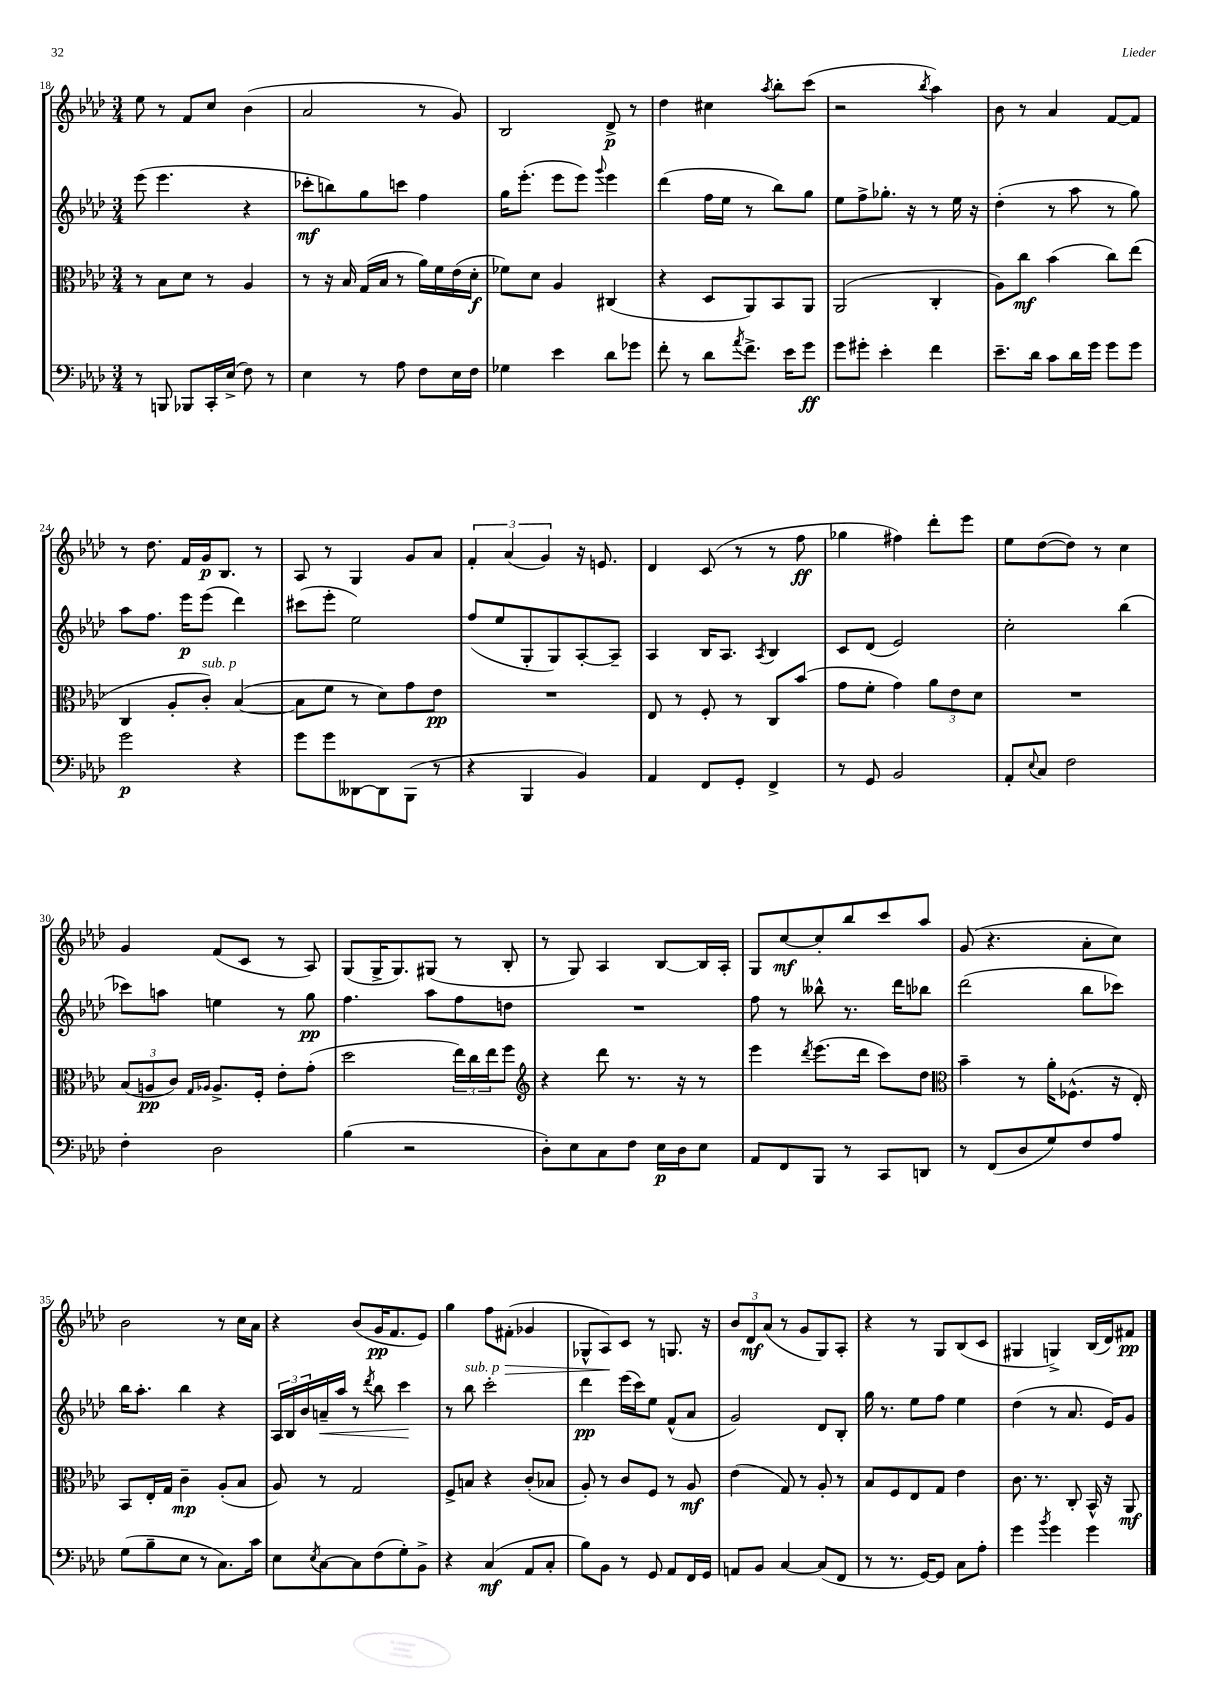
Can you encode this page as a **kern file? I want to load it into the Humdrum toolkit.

**kern	**kern	**kern	**kern
*staff4	*staff3	*staff2	*staff1
*clefF4	*clefC3	*clefG2	*clefG2
*k[b-e-a-d-]	*k[b-e-a-d-]	*k[b-e-a-d-]	*k[b-e-a-d-]
*M3/4	*M3/4	*M3/4	*M3/4
8r	8r	(8eee-	8ee-
8BBB	8B-	4.eee-	8r
8BBB-	8d-	.	8f
16CC'	8r	.	8cc
(16E-^	.	.	.
8F)	4A-	4r	(4b-
8r	.	.	.
=	=	=	=
4E-	8r	8ccc-'	2a-
.	16r	8bb)	.
.	16B-	.	.
8r	(16G	8gg	.
.	16B-	.	.
8A-	8r	8ccc	.
8F	16a-)	4ff	8r
.	16f	.	.
16E-	(16e-	.	8g)
16F	16d-'	.	.
=	=	=	=
4G-	8f-)	16gg	2B-
.	.	(8.eee-'	.
.	8d-	.	.
4e-	4A-	8eee-	.
.	.	8eee-)	.
.	.	8qqggg	.
8d-	(4C#	4eee-	8d-^
8g-	.	.	8r
=	=	=	=
8f'	4r	(4ddd-	4dd-
8r	.	.	.
8d-	8D-	16ff	4cc#
.	.	16ee-	.
8qa-	.	.	.
8.f^	8AA-)	8r	.
.	.	.	8qaa-
.	8BB-	8bb-)	8bb-'
16e-	.	.	.
8g	8AA-	8gg	(8ccc
=	=	=	=
8g	(2AA-	8ee-	2r
8g#'	.	8ff^	.
4e-'	.	8.gg-'	.
.	.	16r	.
.	.	.	8qbb-
4f	4C'	8r	4aa-)
.	.	16ee-	.
.	.	16r	.
=	=	=	=
8.e-~	8A-)	(4dd-'	8b-
.	8cc	.	8r
16d-	.	.	.
8c	(4b-	8r	4a-
16d-	.	8aa-	.
16g	.	.	.
8g	8cc)	8r	[8f
8g	(8ee-	8gg)	8f]
=	=	=	=
2g	4C	8aa-	8r
.	.	8.ff	8.dd-
.	8A-'	.	.
.	.	16eee-	16f
.	8c')	(8eee-	16g
.	.	.	8.B-
4r	([4B-	4ddd-)	.
.	.	.	8r
=	=	=	=
8g	8B-]	(8ccc#	8A-
8g	8f	8eee-'	8r
[8DD--	8r	2ee-)	4G
8DD--]	8d-)	.	.
(8BBB-	8g	.	8g
8r	8e-	.	8a-
=	=	=	=
4r	2.r	(8ff	6f'
.	.	8ee-	.
.	.	.	(6a-
4BBB-	.	8G'	.
.	.	.	6g)
.	.	8G)	.
4BB-)	.	[8A-'	16r
.	.	.	8.e
.	.	8A-~]	.
=	=	=	=
4AA-	8E-	4A-	4d-
.	8r	.	.
8FF	8F'	16B-	(8c
.	.	8.A-	.
8GG'	8r	.	8r
.	.	8qA-	.
4FF^	8C	4B-	8r
.	(8b-	.	8ff
=	=	=	=
8r	8g	8c	4gg-
8GG	8f'	(8d-	.
2BB-	4g)	2e-)	4ff#)
.	12a-	.	8ddd-'
.	12e-	.	.
.	.	.	8eee-
.	12d-	.	.
=	=	=	=
8AA-'	2.r	2cc'	8ee-
8qqE-	.	.	.
8C	.	.	([8dd-
2F	.	.	8dd-])
.	.	.	8r
.	.	(4bb-	4cc
=	=	=	=
4F'	(12B-	8ccc-)	4g
.	12A	.	.
.	.	8aa	.
.	12c)	.	.
.	16qqG	.	.
.	16qqA-	.	.
2D-	8.A-^	4ee	(8f
.	.	.	8c
.	16F'	.	.
.	8e-'	8r	8r
.	(8g'	8gg	8A-)
=	=	=	=
(4B-	2dd-	4.ff	(8G
.	.	.	16G^
.	.	.	8.G)
2r	.	.	.
.	.	8aa-	(8G#
.	24ee-)	8ff	8r
.	24cc	.	.
.	24ee-	.	.
.	8ff	8dd	8B-'
=	=	=	=
*	*clefG2	*	*
8D-')	4r	2.r	8r
8E-	.	.	8G)
8C	8ddd-	.	4A-
8F	8.r	.	.
16E-	.	.	[8B-
16D-	16r	.	.
8E-	8r	.	16B-]
.	.	.	16A-'
=	=	=	=
8AA-	4eee-	8ff	8G
8FF	.	8r	[8cc
.	8qddd-	.	.
8BBB-	(8.eee-	8bb--^^	8cc']
8r	.	8.r	8bb-
.	16ddd-	.	.
8CC	8ccc)	.	8ccc
.	.	16ddd-	.
8DD	8dd-	8bb-	8aa-
=	=	=	=
*	*clefC3	*	*
8r	4b-~	(2ddd-	(8g
(8FF	.	.	4.r
8D-	8r	.	.
8G)	16a-'	.	.
.	(8.F-^^	.	.
8F	.	8bb-	8a-'
8A-	16r	8ccc-)	8cc)
.	16E-')	.	.
=	=	=	=
(8G	8BB-	16bb-	2b-
.	.	8.aa-'	.
8B-~	16E-'	.	.
.	16G	.	.
8E-	4c~	4bb-	.
8r	.	.	.
8.C)	(8A-'	4r	8r
.	8B-	.	16cc
16c	.	.	16a-
=	=	=	=
8E-	8A-)	24A-	4r
.	.	24B-	.
.	.	24b-	.
8qE-	.	.	.
[8C	8r	16a~	.
.	.	16aa-	.
8C]	2G	8r	(8b-
.	.	8qddd-	.
(8F	.	8bb-	16g
.	.	.	8.f
8G')	.	4ccc	.
8BB-^	.	.	8e-)
=	=	=	=
4r	8F^	8r	4gg
.	8B	8bb-	.
(4C	4r	2ccc'	8ff
.	.	.	(8f#'
8AA-	(8c'	.	4g-
8C'	8B-	.	.
=	=	=	=
8B-)	8A-')	4ddd-	8G-^^
8BB-	8r	.	8A-)
8r	8c	(16eee-	8c
.	.	16ccc)	.
8GG	8F	8ee-	8r
8AA-	8r	(8f^^	8.G
16FF	8A-	8a-	.
16GG	.	.	16r
=	=	=	=
8AA	(4e-	2g)	12b-
.	.	.	12d-
8BB-	.	.	.
.	.	.	(12a-
[4C	8G)	.	8r
.	8r	.	8g
(8C]	8A-'	8d-	8G)
8FF	8r	8B-'	8A-'
=	=	=	=
8r	8B-	16gg	4r
.	.	8.r	.
8.r	8F	.	.
.	8E-	8ee-	8r
[16GG)	.	.	.
8GG]	8G	8ff	8G
8C	4e-	4ee-	(8B-
8A-'	.	.	8c
=	=	=	=
4g	8.c	(4dd-	4G#
.	8.r	.	.
8qb-	.	.	.
4g	.	8r	4G^)
.	8C'	8.a-	.
4g	16BB-^^	.	(16B-
.	16r	16e-)	16d-)
.	8AA-	8g	8f#
==	==	==	==
*-	*-	*-	*-
